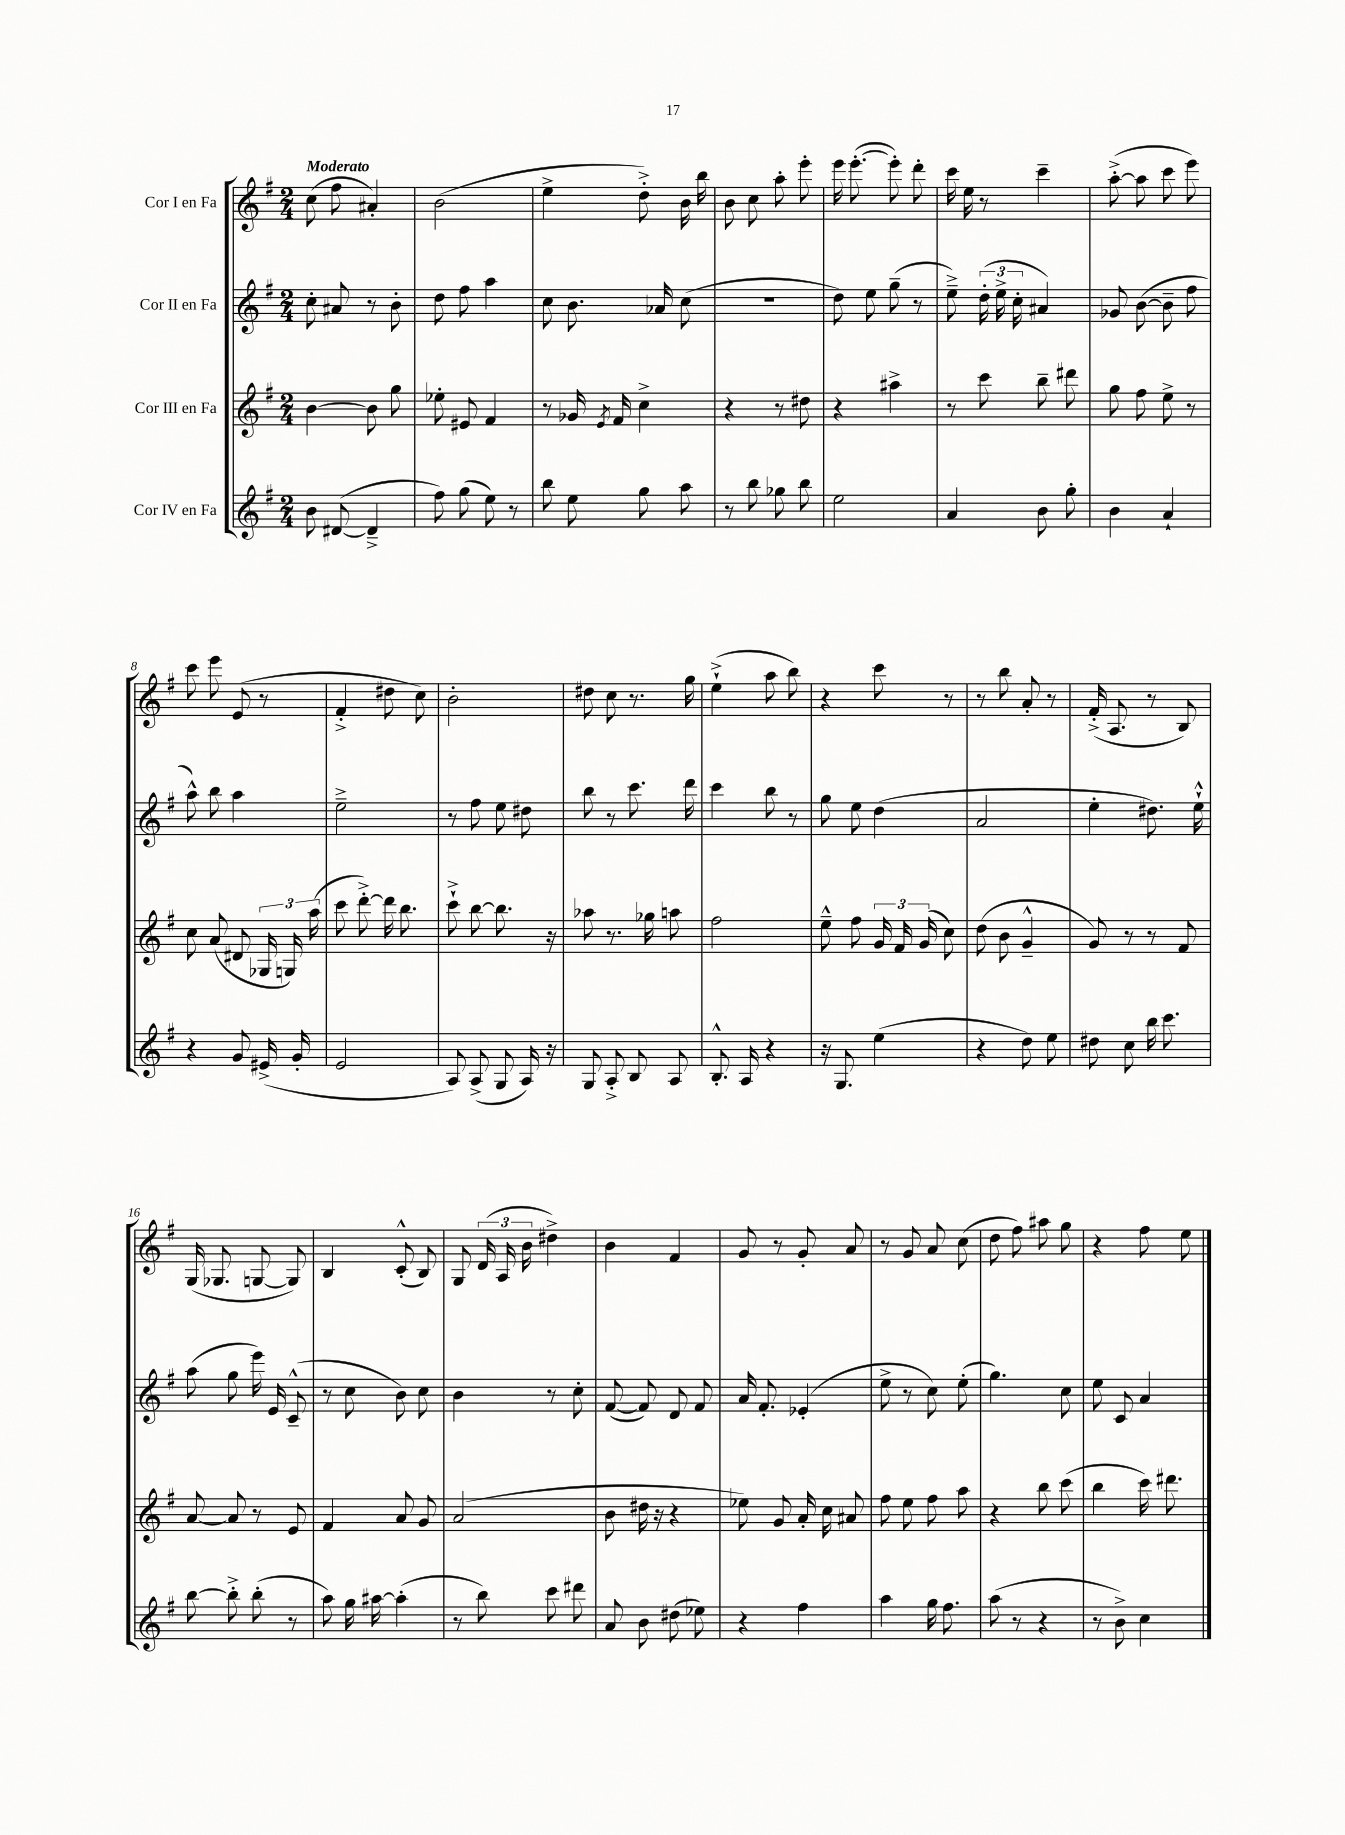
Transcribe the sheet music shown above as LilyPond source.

<<
\new StaffGroup <<
\new Staff = "s0" \with { instrumentName = "Cor I en Fa" } {
    \clef treble \key g \major \numericTimeSignature \time 2/4 \tempo "Moderato"
    \autoBeamOff c''8( fis''8 ais'4-.) |
    b'2( |
    e''4-> d''8-.->) b'16 b''16 |
    b'8 c''8 a''8-. e'''8-. |
    e'''16 e'''8.~-.( e'''8-.) d'''8-. |
    c'''16 e''16 r8 c'''4-- |
    a''8~-.->( a''8 c'''8 e'''8) |
    c'''8 e'''8 e'8( r8 |
    fis'4-.-> dis''8 c''8) |
    b'2-. |
    dis''8 c''8 r8. g''16 |
    e''4-!->( a''8 b''8) |
    r4 c'''8 r8 |
    r8 b''8 a'8-. r8 |
    fis'16-.->( a8. r8 b8) |
    g16( ges8. g8~ g8) |
    b4 c'8-.-^( b8) |
    g8 \tuplet 3/2 { d'16( a16 b'16 } dis''4->) |
    b'4 fis'4 |
    g'8 r8 g'8-. a'8 |
    r8 g'8 a'8 c''8( |
    d''8 fis''8) ais''8 g''8 |
    r4 fis''8 e''8 \bar "|." |
}
\new Staff = "s1" \with { instrumentName = "Cor II en Fa" } {
    \clef treble \key g \major \numericTimeSignature \time 2/4
    \autoBeamOff c''8-. ais'8 r8 b'8-. |
    d''8 fis''8 a''4 |
    c''8 b'8. aes'16 c''8( |
    R2 |
    d''8) e''8 g''8--( r8 |
    e''8--->) \tuplet 3/2 { d''16-.( e''16-> c''16-. } ais'4) |
    ges'8 b'8~( b'8-- fis''8 |
    a''8-^) b''8 a''4 |
    e''2---> |
    r8 fis''8 e''8 dis''8 |
    b''8 r8 c'''8. d'''16 |
    c'''4 b''8 r8 |
    g''8 e''8 d''4( |
    a'2 |
    e''4-. dis''8.) e''16-!-^ |
    a''8( g''8 e'''16) e'16 c'8---^( |
    r8 c''8 b'8) c''8 |
    b'4 r8 c''8-. |
    fis'8~( fis'8) d'8 fis'8 |
    a'16 fis'8.-. ees'4-.( |
    e''8-> r8 c''8) e''8-.( |
    g''4.) c''8 |
    e''8 c'8 a'4 \bar "|." |
}
\new Staff = "s2" \with { instrumentName = "Cor III en Fa" } {
    \clef treble \key g \major \numericTimeSignature \time 2/4
    \autoBeamOff b'4~ b'8 g''8 |
    ees''8-. eis'8 fis'4 |
    r8 ges'16 \acciaccatura { e'8 } fis'16 c''4-> |
    r4 r8 dis''8 |
    r4 ais''4-> |
    r8 c'''8 b''8-- dis'''8 |
    g''8 fis''8 e''8-> r8 |
    c''8 a'8( dis'8 \tuplet 3/2 { ges16 g16) a''16( } |
    c'''8 d'''8~-.->) d'''16 b''8. |
    c'''8-!-> b''8~ b''8. r16 |
    aes''8 r8. ges''16 a''8 |
    fis''2 |
    e''8---^ fis''8 \tuplet 3/2 { g'16 fis'16 g'16( } c''8) |
    d''8( b'8 g'4---^ |
    g'8) r8 r8 fis'8 |
    a'8~ a'8 r8 e'8 |
    fis'4 a'8 g'8 |
    a'2( |
    b'8 dis''16 r16 r4 |
    ees''8) g'8 a'16-. c''16 ais'8 |
    fis''8 e''8 fis''8 a''8 |
    r4 b''8 c'''8( |
    b''4 c'''16) dis'''8. \bar "|." |
}
\new Staff = "s3" \with { instrumentName = "Cor IV en Fa" } {
    \clef treble \key g \major \numericTimeSignature \time 2/4
    \autoBeamOff b'8 dis'8~( dis'4---> |
    fis''8) g''8( e''8) r8 |
    b''8 e''8 g''8 a''8 |
    r8 b''8 ges''8 b''8 |
    e''2 |
    a'4 b'8 g''8-. |
    b'4 a'4-! |
    r4 g'8 eis'16->( g'16-. |
    e'2 |
    a8) a8->( g8 a16) r16 |
    g8 a8-.-> b8 a8 |
    b8.-.-^ a16 r4 |
    r16 g8. e''4( |
    r4 d''8) e''8 |
    dis''8 c''8 b''16 c'''8. |
    b''8~ b''8-.-> b''8-.( r8 |
    a''8) g''16 ais''16~ ais''4-.( |
    r8 b''8) c'''8 dis'''8 |
    a'8 b'8 dis''8( ees''8) |
    r4 fis''4 |
    a''4 g''16 fis''8. |
    a''8( r8 r4 |
    r8 b'8->) c''4 \bar "|." |
}
>>
>>
